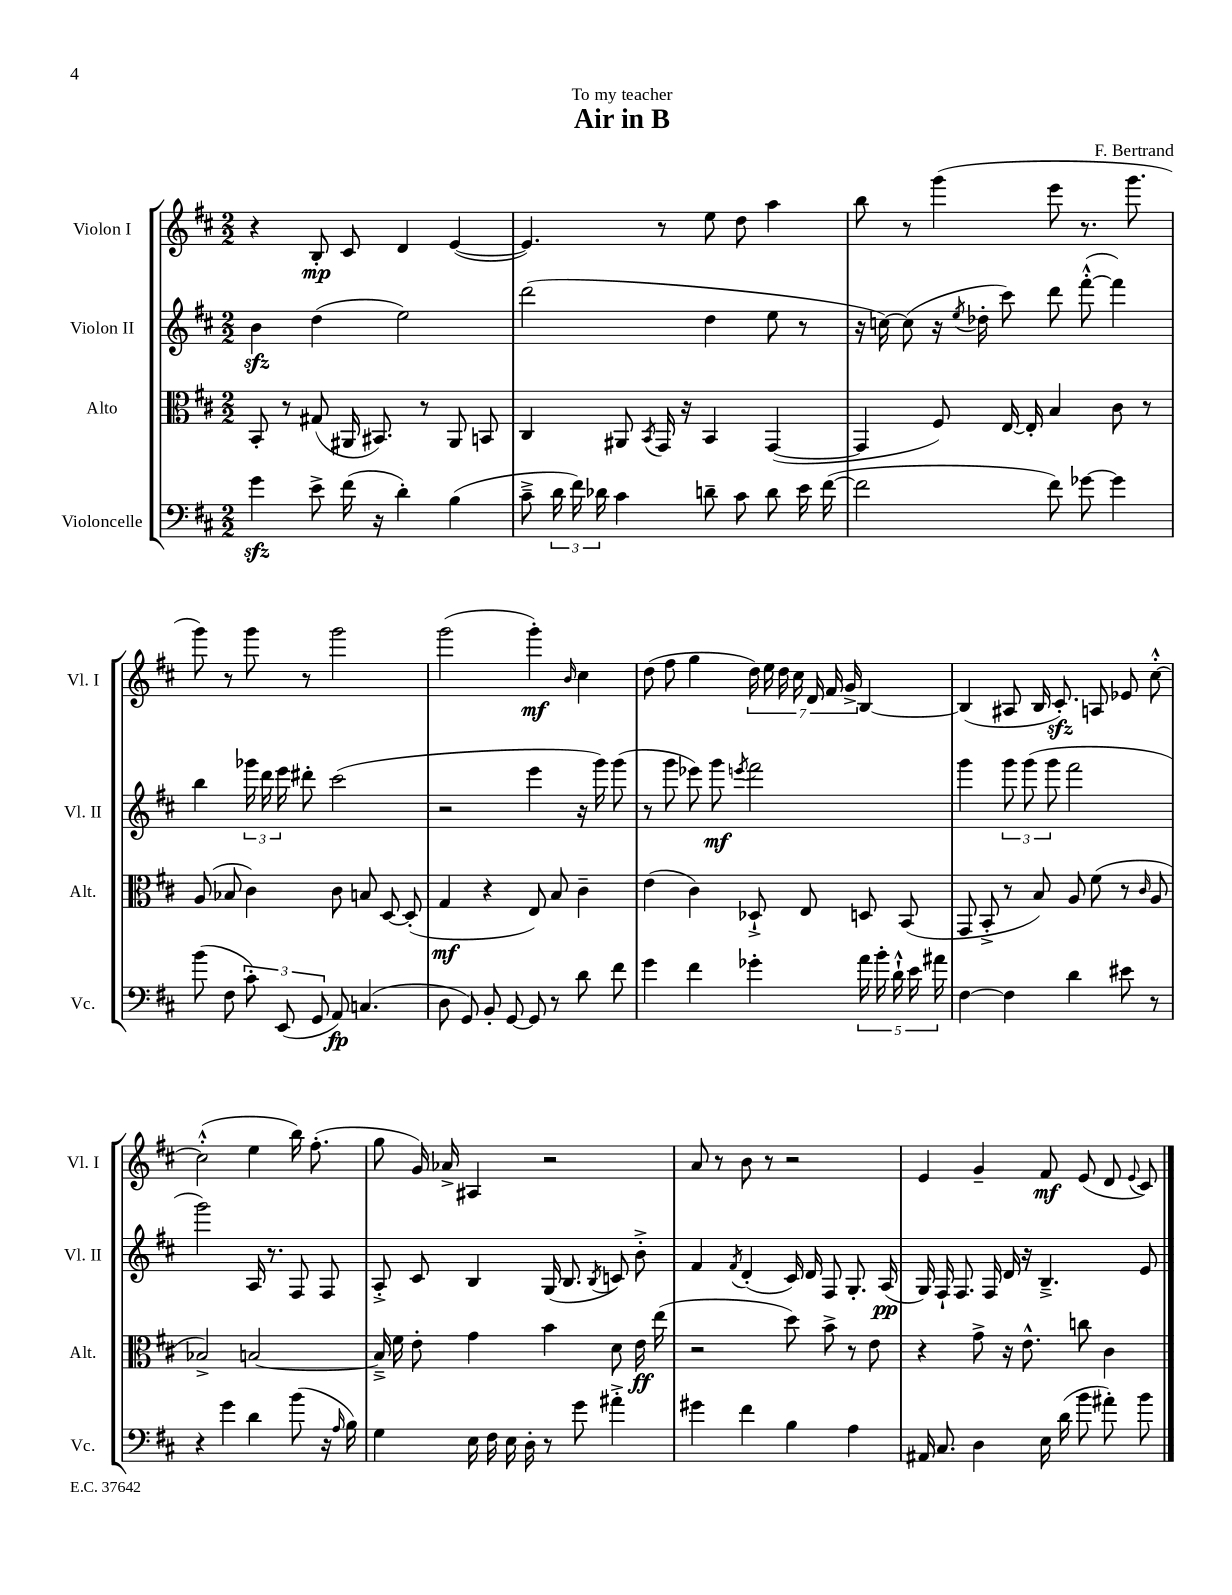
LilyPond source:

\header { title = "Air in B" composer = "F. Bertrand" dedication = "To my teacher" }
<<
\new StaffGroup <<
\new Staff = "s0" \with { instrumentName = "Violon I" shortInstrumentName = "Vl. I" } {
    \clef treble \key d \major \numericTimeSignature \time 2/2
    \autoBeamOff r4 b8-.\mp cis'8 d'4 e'4~( |
    e'4.) r8 e''8 d''8 a''4 |
    b''8 r8 g'''4( e'''8 r8. g'''8. |
    g'''8) r8 g'''8 r8 g'''2 |
    g'''2( g'''4-.\mf) \grace { b'16 } cis''4 |
    d''8( fis''8 g''4 \tuplet 7/4 { d''16) e''16 d''16 cis''16 d'16 fis'16 g'16-> } b4~ |
    b4( ais8 b16 cis'8.-.\sfz) a8 ees'8 cis''8~-.-^ |
    cis''2-.-^( e''4 b''16) fis''8.-.( |
    g''8 g'16) aes'16-> ais4 r2 |
    a'8 r8 b'8 r8 r2 |
    e'4 g'4-- fis'8\mf e'8( d'8 \appoggiatura { e'8 } cis'8) \bar "|." |
}
\new Staff = "s1" \with { instrumentName = "Violon II" shortInstrumentName = "Vl. II" } {
    \clef treble \key d \major \numericTimeSignature \time 2/2
    \autoBeamOff b'4\sfz d''4( e''2) |
    d'''2( d''4 e''8 r8 |
    r16 c''16~) c''8( r16 \acciaccatura { e''8 } des''16-. cis'''8) d'''8 fis'''8~-.-^( fis'''4) |
    b''4 \tuplet 3/2 { ges'''16 d'''16 e'''16 } dis'''8-. cis'''2( |
    r2 e'''4 r16 g'''16) g'''8( |
    r8 g'''8 ees'''8) g'''8\mf \acciaccatura { e'''8 } fis'''2 |
    g'''4 \tuplet 3/2 { g'''8 g'''8( g'''8 } fis'''2 |
    g'''2) a16 r8. fis8 fis8 |
    a8-.-> cis'8 b4 g16( b8. \acciaccatura { b8 } c'8) b'8-.-> |
    fis'4 \acciaccatura { fis'8 } d'4-.( cis'16) d'16 fis8 g8.-. a16\pp( |
    g16) fis16-! fis8. fis16 d'16 r16 b4.---> e'8 \bar "|." |
}
\new Staff = "s2" \with { instrumentName = "Alto" shortInstrumentName = "Alt." } {
    \clef alto \key d \major \numericTimeSignature \time 2/2
    \autoBeamOff b,8-. r8 gis8( ais,16 bis,8.) r8 ais,8 b,8 |
    cis4 ais,8 \acciaccatura { b,8 } g,16 r16 b,4 g,4~( |
    g,4 fis8) e16~ e16-. b4 cis'8 r8 |
    a8( bes8 cis'4) cis'8 b8 d8~ d8-.( |
    g4\mf r4 e8) b8 cis'4-- |
    e'4( cis'4) des8-!-> e8 d8 b,8( |
    g,8 b,8-.-> r8 b8) a8 fis'8( r8 \grace { cis'16 } a8 |
    bes2->) b2~ |
    b16---> fis'16 e'8-. g'4 b'4 d'8 e'16\ff e''16( |
    r2 d''8) b'8-> r8 e'8 |
    r4 g'8-> r16 e'8.-^ c''8 cis'4 \bar "|." |
}
\new Staff = "s3" \with { instrumentName = "Violoncelle" shortInstrumentName = "Vc." } {
    \clef bass \key d \major \numericTimeSignature \time 2/2
    \autoBeamOff g'4\sfz e'8-> fis'16( r16 d'4-.) b4( |
    cis'8---> \tuplet 3/2 { d'16 fis'16) des'16 } cis'4 d'8-- cis'8 d'8 e'16 fis'16~( |
    fis'2 fis'8) ges'8~ ges'4 |
    b'8( fis8 \tuplet 3/2 { cis'8-.) e,8( g,8 } a,8\fp) c4.( |
    d8 g,8) b,8-. g,8~ g,8 r8 d'8 fis'8 |
    g'4 fis'4 ges'4-. \tuplet 5/4 { a'16 b'16-. d'16-!-^ e'16 ais'16 } |
    fis4~ fis4 d'4 eis'8 r8 |
    r4 g'4 d'4 b'8( r16 \grace { a16 } b16) |
    g4 e16 fis16 e16 d16-. r8 g'8 ais'4-.-> |
    gis'4 fis'4 b4 a4 |
    ais,16 cis8. d4 e16 d'16( b'8 ais'8-.) b'8 \bar "|." |
}
>>
>>
\layout { \context { \Score \remove "Bar_number_engraver" } }
